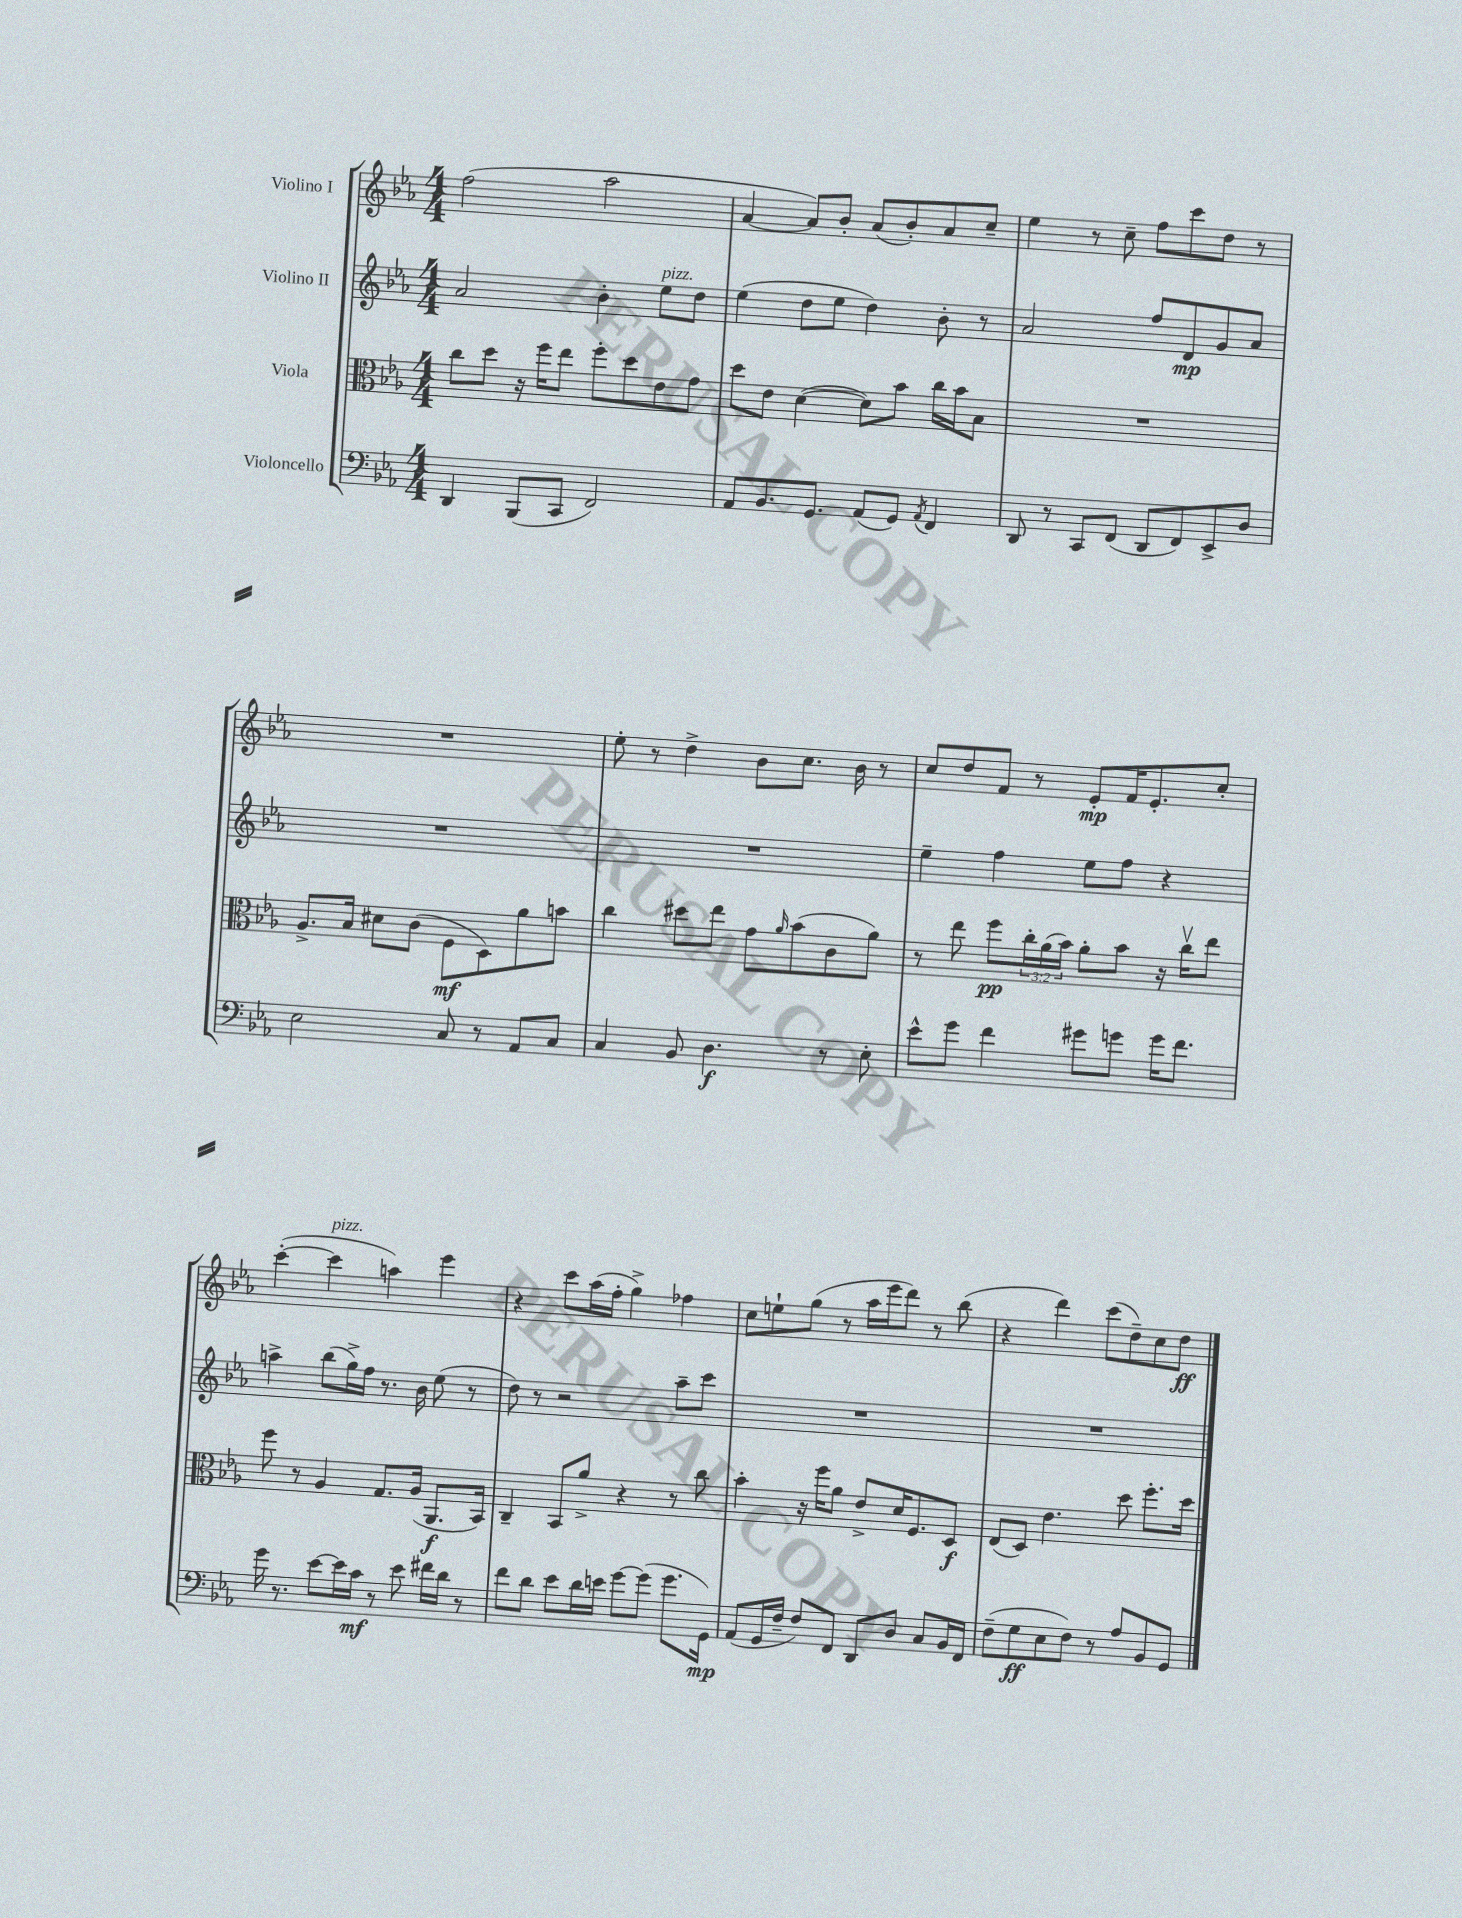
<<
\new StaffGroup <<
\new Staff = "s0" \with { instrumentName = "Violino I" } {
    \clef treble \key ees \major \numericTimeSignature \time 4/4
    f''2( aes''2 |
    aes'4~ aes'8) bes'8-. aes'8( bes'8-.) aes'8 c''8-- |
    ees''4 r8 c''8-- f''8 c'''8 d''8 r8 |
    R1 |
    ees''8-. r8 d''4-> bes'8 c''8. bes'16 r8 |
    c''8 d''8 f'8 r8 ees'8-.\mp f'16 ees'8.-. c''8-. |
    c'''4~-.( c'''4^\markup { \italic "pizz." } a''4) ees'''4 |
    r4 c'''8 aes''16( f''16-. g''4->) fes''4 |
    c''8 e''8-! g''8( r8 aes''16 ees'''16 d'''8) r8 bes''8( |
    r4 d'''4) c'''8( d''8--) c''8 d''8\ff \bar "|." |
}
\new Staff = "s1" \with { instrumentName = "Violino II" } {
    \clef treble \key ees \major \numericTimeSignature \time 4/4
    aes'2 bes'4-. ees''8^\markup { \italic "pizz." } d''8 |
    ees''4( d''8 ees''8 d''4) bes'8-. r8 |
    aes'2 f''8 d'8\mp g'8 aes'8 |
    R1 |
    R1 |
    ees''4-- f''4 ees''8 f''8 r4 |
    a''4-> bes''8( g''16->) f''16 r8. bes'16 ees''8( r8 |
    d''8) r8 r2 aes''8-- c'''8 |
    R1 |
    R1 \bar "|." |
}
\new Staff = "s2" \with { instrumentName = "Viola" } {
    \clef alto \key ees \major \numericTimeSignature \time 4/4 \override Staff.TupletNumber.text = #tuplet-number::calc-fraction-text
    c''8 d''8 r16 f''16 ees''8 f''8-. d''8 ees'8 g'8 |
    d''8 ees'8 d'4~( d'8) bes'8 c''16 bes'16 bes8 |
    R1 |
    aes8.-> bes16 dis'8 c'8( f8\mf d8) aes'8 b'8 |
    c''4 dis''8 ees''8 g'8 \grace { aes'16 } bes'8( c'8 aes'8) |
    r8 ees''8 f''8\pp \tuplet 3/2 { c''16-. aes'16( bes'16) } aes'8-. bes'8 r16 c''16\upbow ees''8 |
    f''8 r8 aes4 g8. aes16( aes,8.\f bes,16) |
    c4-- bes,8 aes'8-> r4 r8 c''8 |
    bes'4-. r16 f''16 aes'8 ees'8-> d'16 f8. d8\f |
    ees8( d8) ees'4. d''8 f''8.-. d''16 \bar "|." |
}
\new Staff = "s3" \with { instrumentName = "Violoncello" } {
    \clef bass \key ees \major \numericTimeSignature \time 4/4
    d,4 bes,,8( c,8 f,2) |
    aes,8 bes,8. g,8. aes,8( g,8) \acciaccatura { aes,8 } f,4 |
    d,8 r8 c,8 f,8( d,8 f,8) ees,8-> d8 |
    ees2 c8 r8 aes,8 c8 |
    c4 bes,8 d4.\f r8 ees8-. |
    ees'8-^ g'8 f'4 gis'8 g'8 g'16 f'8. |
    g'16 r8. ees'8~ ees'16 c'16\mf r8 ees'8 fis'16 d'16 r8 |
    f'8 d'8 ees'8 d'16 e'16 g'8~ g'8( g'8. g,16\mp) |
    aes,8( g,16 f16-- f8) f,8 d,8 d8 c8 bes,16 f,16 |
    f8--( g8\ff ees8 f8) r8 aes8 bes,8 g,8 \bar "|." |
}
>>
>>
\layout { \context { \Score \remove "Bar_number_engraver" } }
